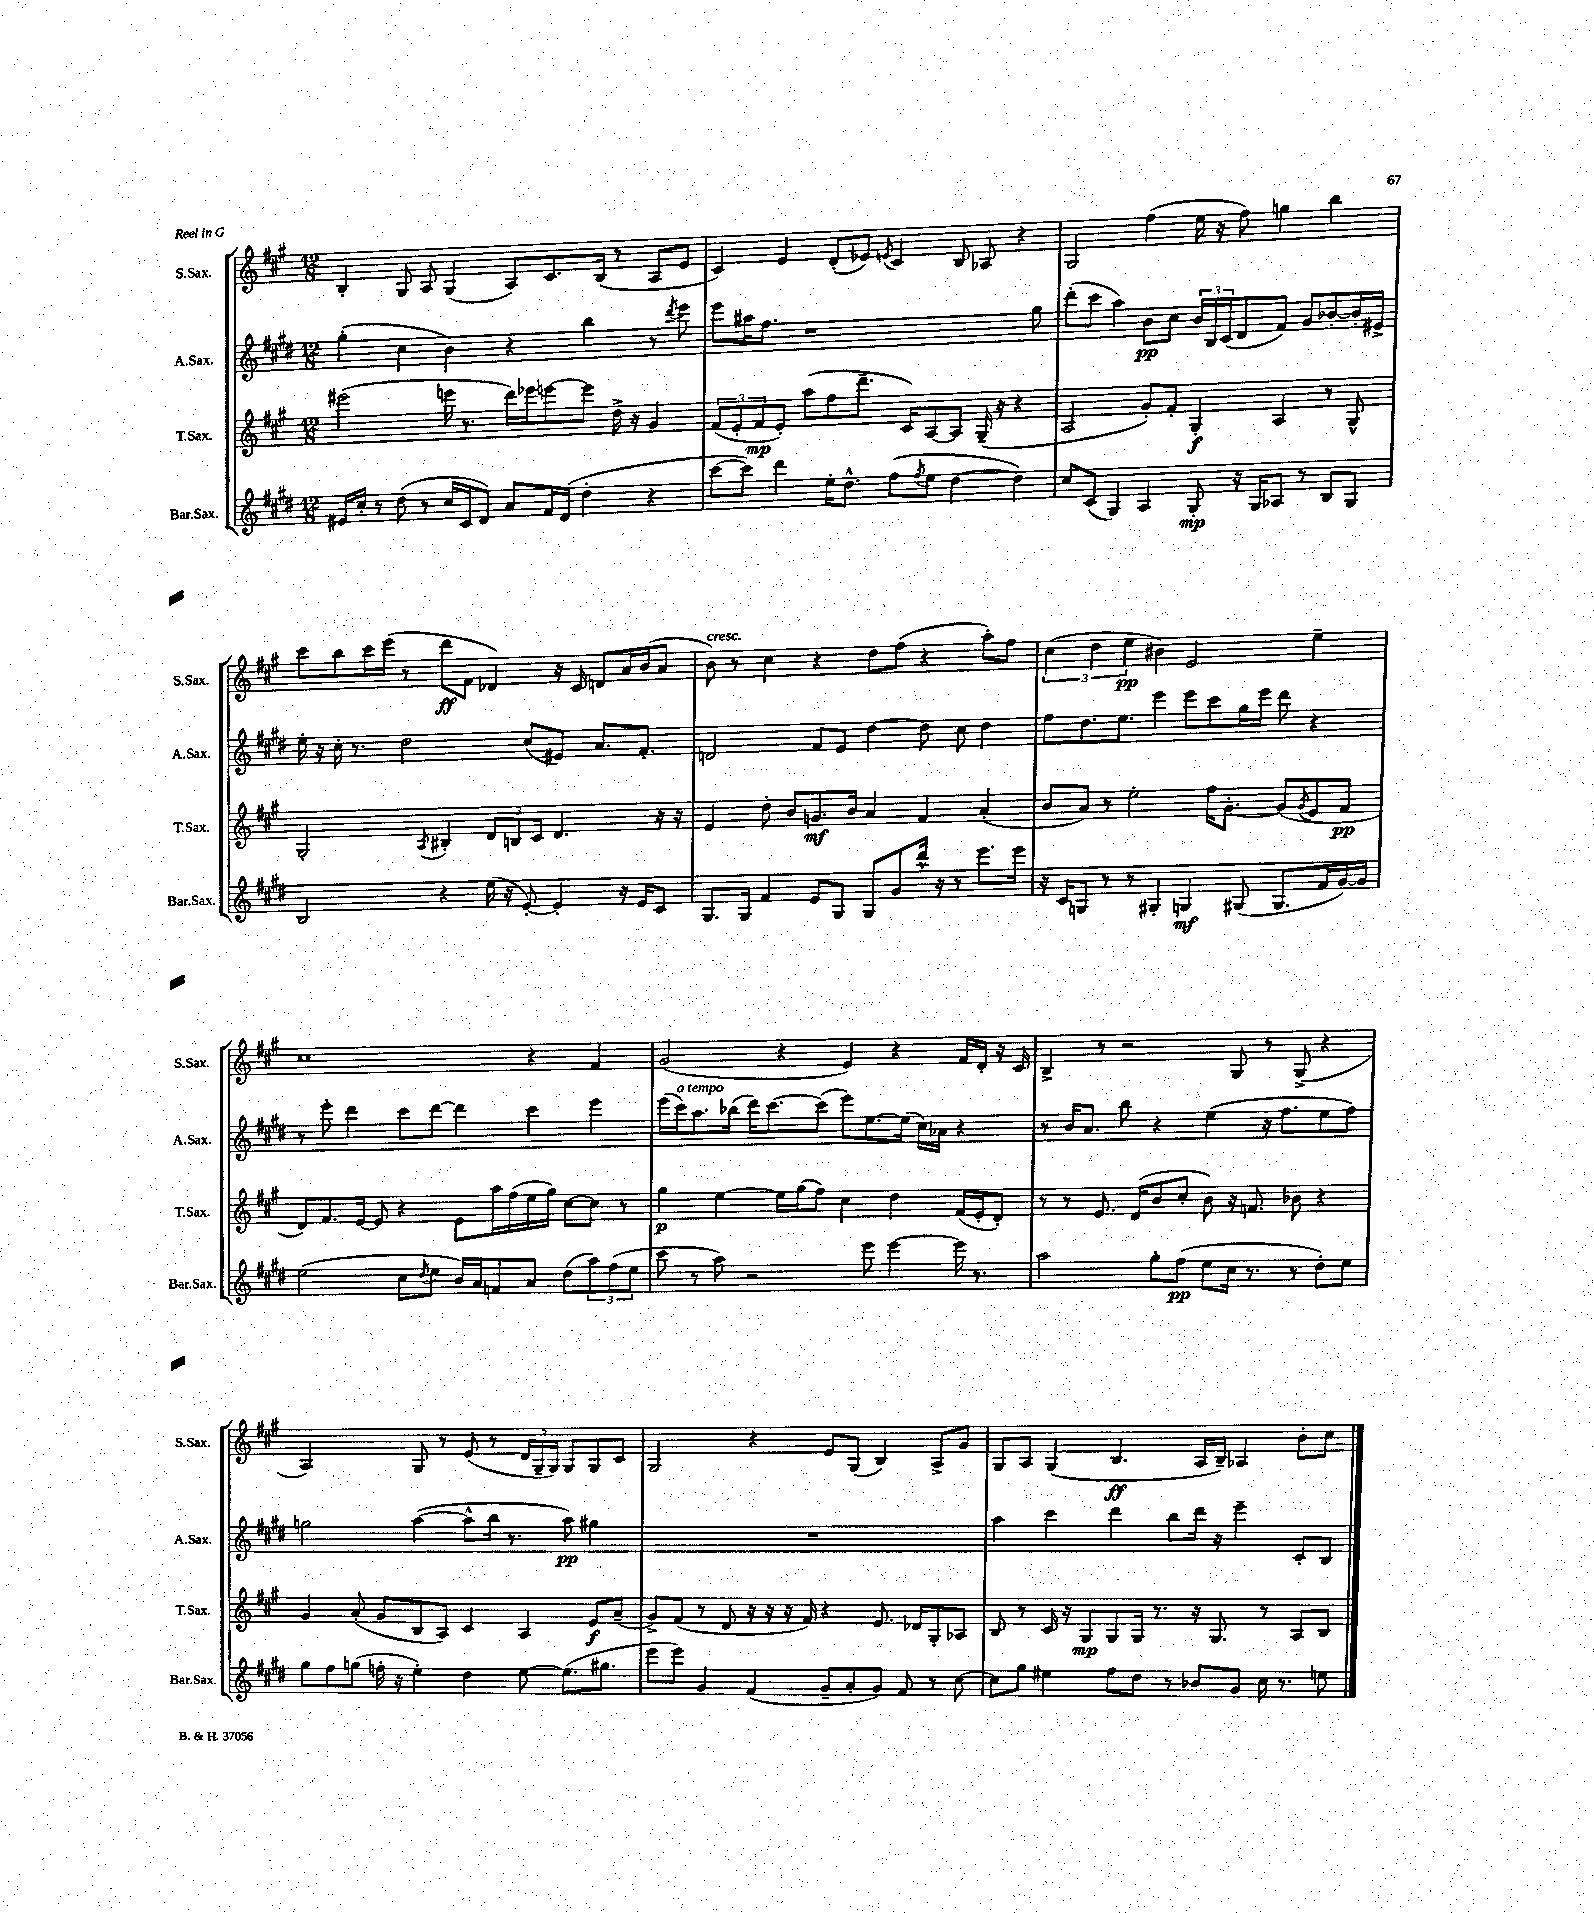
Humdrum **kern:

**kern	**dynam	**kern	**dynam	**kern	**dynam	**kern	**dynam
*part4	*part4	*part3	*part3	*part2	*part2	*part1	*part1
*staff4	*staff4	*staff3	*staff3	*staff2	*staff2	*staff1	*staff1
*I"Bar.Sax.	*	*I"T.Sax.	*	*I"A.Sax.	*	*I"S.Sax.	*
*I'Bar.Sax.	*	*I'T.Sax.	*	*I'A.Sax.	*	*I'S.Sax.	*
*clefG2	*	*clefG2	*	*clefG2	*	*clefG2	*
*k[f#c#g#d#]	*	*k[f#c#g#]	*	*k[f#c#g#d#]	*	*k[f#c#g#]	*
*M12/8	*	*M12/8	*	*M12/8	*	*M12/8	*
=123	=123	=123	=123	=123	=123	=123	=123
16e#X/LL	.	(2eee#X\	.	(4gg#'\	.	4B'/	.
16cc#'/JJ	.	.	.	.	.	.	.
8r	.	.	.	.	.	.	.
(8dd#\	.	.	.	4cc#\	.	8G#/	.
8r	.	.	.	.	.	8A/	.
16cc#/LL	.	16eeen\	.	4b\)	.	(4G#/	.
16c#/J	.	8.r	.	.	.	.	.
8d#/J)	.	.	.	.	.	.	.
8a/L	.	16ddd\LL)	.	4r	.	8A/L)	.
.	.	16eee-X\J	.	.	.	.	.
16f#/L	.	[8eeen\	.	.	.	8.c#/	.
(16d#/JJ	.	.	.	.	.	.	.
4dd#'\	.	8eee\J]	.	4bb\	.	.	.
.	.	.	.	.	.	(16B/Jk	.
.	.	16dd^\	.	.	.	8r	.
.	.	16r	.	.	.	.	.
4r	.	4g#/	.	8r	.	8A/L	.
.	.	.	.	8qddd#/	.	.	.
.	.	.	.	8eee\	.	8e/J	.
=124	=124	=124	=124	=124	=124	=124	=124
[8ccc#\L	.	(12f#/L	.	8eee\L	.	4c#/)	.
.	.	12e'/	.	.	.	.	.
8ccc#\J])	.	.	.	16aa#X\K	.	.	.
.	.	12f#/	mp	.	.	.	.
.	.	.	.	8.ff#\J	.	.	.
4ddd#\	.	8e'/J)	.	.	.	4e/	.
.	.	(8aa\L	.	1r	.	.	.
16ee'\KL	.	8ff#\	.	.	.	(8d'/L	.
8.dd#^^\J	.	.	.	.	.	.	.
.	.	8.ddd~\J	.	.	.	8e-X/J)	.
.	.	.	.	.	.	8qen/	.
(8ff#\L	.	.	.	.	.	4c#/	.
.	.	16c#/KL)	.	.	.	.	.
8qff#/	.	.	.	.	.	.	.
8ee\J	.	[8A/	.	.	.	.	.
[4dd#\	.	8A/J]	.	.	.	8B/	.
.	.	(16G#~/	.	.	.	8A-X/	.
.	.	16r	.	.	.	.	.
4dd#\])	.	4r	.	.	.	4r	.
.	.	.	.	8gg#\	.	.	.
=125	=125	=125	=125	=125	=125	=125	=125
8cc#/L	.	2A/	.	(8ddd#'\L	.	2G#/	.
(8c#/J	.	.	.	8ccc#\J	.	.	.
4G#/)	.	.	.	4aa\)	.	.	.
4A/	.	8g#'/L)	.	8b\L	pp	(4ff#\	.
.	.	8f#'/J	.	8cc#\J	.	.	.
8G#'/	mp	4G#'/	f	24b/LL	.	16ee\	.
.	.	.	.	24B/	.	.	.
.	.	.	.	.	.	16r	.
.	.	.	.	(24c#/J	.	.	.
16r	.	.	.	8d#/	.	8ff#\)	.
16G#/KL	.	.	.	.	.	.	.
8A-X/J	.	4A/	.	8f#/J)	.	4ggn\	.
8r	.	.	.	8g#/L	.	.	.
8B/L	.	8r	.	[8b-X'/	.	4bb\	.
8G#/J	.	8G#^^/	.	16b-'/L]	.	.	.
.	.	.	.	16e#X^/JJ	.	.	.
!!LO:LB:g=z
=126	=126	=126	=126	=126	=126	=126	=126
2B/	.	2G#'/	.	16ee'\	.	8ccc#\L	.
.	.	.	.	16r	.	.	.
.	.	.	.	16cc#'\	.	8bb\	.
.	.	.	.	8.r	.	.	.
.	.	.	.	.	.	16ccc#\L	.
.	.	.	.	.	.	(16eee\JJ	.
.	.	.	.	2dd#\	.	8r	.
.	.	8qA/	.	.	.	.	.
4r	.	4B#X'/	.	.	.	8ddd\L	ff
.	.	.	.	.	.	8f#\J	.
(16ee\	.	12d/L	.	.	.	4d-X/)	.
16r	.	.	.	.	.	.	.
.	.	12Bn/	.	.	.	.	.
[8e'/)	.	.	.	(8cc#/L	.	.	.
.	.	12c#/J	.	.	.	.	.
4e'/]	.	4.d/	.	8e#X/J)	.	16r	.
.	.	.	.	.	.	16c#/	.
.	.	.	.	8.a/L	.	8dn/L	.
16r	.	.	.	.	.	16a/L	.
16e/KL	.	.	.	8.f#'/J	.	(16b/J	.
8c#/J	.	16r	.	.	.	8a/J	.
.	.	16r	.	.	.	.	.
=127	=127	=127	=127	=127	=127	=127	=127
!	!	!	!	!	!	!LO:TX:a:i:t=cresc.	!
8.G#/L	.	4e/	.	2dn/	.	8b\)	.
.	.	.	.	.	.	8r	.
16G#/Jk	.	.	.	.	.	.	.
4f#/	.	8dd'\	.	.	.	4cc#\	.
.	.	8b/L	.	.	.	.	.
8e/L	.	8.gn/	mf	8f#/L	.	4r	.
8G#/J	.	.	.	8e/J	.	.	.
.	.	16b/Jk	.	.	.	.	.
8G#/L	.	4a/	.	[4dd#\	.	8dd\L	.
8g#/	.	.	.	.	.	(8ff#\J	.
16ddd#^^/Jk	.	4f#/	.	8dd#\]	.	4r	.
16r	.	.	.	.	.	.	.
8r	.	.	.	8cc#\	.	.	.
8.eee\L	.	(4a'/	.	4dd#\	.	8aa'\L)	.
.	.	.	.	.	.	8ff#\J	.
16eee\Jk	.	.	.	.	.	.	.
=128	=128	=128	=128	=128	=128	=128	=128
16r	.	8b/L	.	8ff#\L	.	(6cc#\	.
16c#/KL	.	.	.	.	.	.	.
8Gn/J	.	8a/J)	.	8.dd#\	.	.	.
.	.	.	.	.	.	6dd\	.
8r	.	8r	.	.	.	.	.
.	.	.	.	8.ee\J	.	.	.
.	.	.	.	.	.	6ee\	pp
8r	.	2ee'\	.	.	.	.	.
4G#X'/	.	.	.	4eee\	.	4b#X\)	.
4Gn/	mf	.	.	8eee\L	.	2e/	.
.	.	16ff#\KL	.	8ccc#\	.	.	.
.	.	[8.g#'\J	.	.	.	.	.
(8G#X/	.	.	.	16gg#\L	.	.	.
.	.	.	.	16eee\JJ	.	.	.
8.G#/L	.	(8g#/L]	.	8ddd#\	.	.	.
.	.	8qg#/	.	.	.	.	.
.	.	8e/	.	4r	.	4ee~\	.
16f#/L	.	.	.	.	.	.	.
[16g#/)	.	8f#/J	pp	.	.	.	.
16g#/JJ]	.	.	.	.	.	.	.
!!LO:LB:g=z
=129	=129	=129	=129	=129	=129	=129	=129
(2ee\	.	8d/L)	.	8r	.	1cc#	.
.	.	8.f#/	.	8eee'\	.	.	.
.	.	.	.	4ddd#\	.	.	.
.	.	[16e/Jk	.	.	.	.	.
.	.	8e/]	.	.	.	.	.
8cc#\L	.	4r	.	8ccc#\L	.	.	.
8qdd#/	.	.	.	.	.	.	.
8ee\J	.	.	.	[8ddd#\J	.	.	.
16b/LL)	.	8e\L	.	4ddd#\]	.	.	.
16a/J	.	.	.	.	.	.	.
8fn/	.	16aa\L	.	.	.	.	.
.	.	(16ff#\	.	.	.	.	.
8a/J	.	16ee\	.	4ccc#\	.	4r	.
.	.	16gg#\JJ)	.	.	.	.	.
(8dd#\L	.	[8cc#\L	.	.	.	.	.
12aa\)	.	8cc#\J]	.	4eee\	.	4f#/	.
(12ff#\	.	.	.	.	.	.	.
.	.	8r	.	.	.	.	.
12ee\J	.	.	.	.	.	.	.
=130	=130	=130	=130	=130	=130	=130	=130
8ccc#\	.	4gg#\	p	(16eee\LL	.	(2g#/	.
!	!	!	!	!LO:TX:a:i:t=a tempo	!	!	!
.	.	.	.	16ccc#\J)	.	.	.
8r	.	.	.	8.aa\	.	.	.
8aa\)	.	[4ee\	.	.	.	.	.
.	.	.	.	(16bb-X\Jk	.	.	.
2r	.	.	.	16ddd#\KL)	.	.	.
.	.	.	.	[8.ccc#\	.	.	.
.	.	16ee\LL]	.	.	.	4r	.
.	.	(16gg#\J	.	.	.	.	.
.	.	8ff#\J)	.	(8ccc#\J]	.	.	.
.	.	4cc#\	.	8eee\L)	.	4e/)	.
8eee\	.	.	.	[8.ee\	.	.	.
[4eee\	.	4dd\	.	.	.	4r	.
.	.	.	.	(16ee\Jk]	.	.	.
.	.	.	.	16cc#\LL)	.	.	.
.	.	.	.	16a-X\JJ	.	.	.
16eee\]	.	(16f#/LL	.	4r	.	16f#/LL	.
8.r	.	16e'/J	.	.	.	16d'/JJ	.
.	.	8d'/J)	.	.	.	16r	.
.	.	.	.	.	.	16c#/	.
=131	=131	=131	=131	=131	=131	=131	=131
2aa\	.	8r	.	8r	.	4B^/	.
.	.	8r	.	16b/KL	.	.	.
.	.	.	.	8.a/J	.	.	.
.	.	8.e/	.	.	.	8r	.
.	.	.	.	8bb\	.	2r	.
.	.	(16d/KL	.	.	.	.	.
8gg#'\L	.	8b/	.	4r	.	.	.
(8ff#\J	pp	8cc#'/J	.	.	.	.	.
8ee\L	.	8b\)	.	(4ee\	.	.	.
16cc#\Jk	.	16r	.	.	.	8G#/	.
8.r	.	8.fn/	.	.	.	.	.
.	.	.	.	16r	.	8r	.
.	.	.	.	8.ff#\L	.	.	.
8r	.	8b-X\	.	.	.	(8G#^/	.
8dd#'\L)	.	4r	.	8ee\	.	4r	.
8ee\J	.	.	.	8ff#\J)	.	.	.
!!LO:LB:g=z
=132	=132	=132	=132	=132	=132	=132	=132
8gg#\L	.	4g#/	.	2ggn\	.	2A/)	.
8ff#\	.	.	.	.	.	.	.
(8ggn\J	.	(8a'/	.	.	.	.	.
16ffn'\	.	8g#/L	.	.	.	.	.
16r	.	.	.	.	.	.	.
4ee'\)	.	8B/	.	([4aa\	.	8G#/	.
.	.	8A/J)	.	.	.	8r	.
4dd#\	.	4c#/	.	8aa^^\L]	.	(8e/	.
.	.	.	.	16bb\Jk	.	8r	.
.	.	.	.	8.r	.	.	.
[8ee\	.	4A/	.	.	.	24d/LL	.
.	.	.	.	.	.	24G#~/	.
.	.	.	.	.	.	24G#/JJ)	.
(8.ee\L]	.	.	.	8aa\)	pp	8G#/L	.
.	.	8e/L	f	4gg#X\	.	8G#/	.
8.gg#X\J	.	.	.	.	.	.	.
.	.	(8a~/J	.	.	.	8c#/J	.
=133	=133	=133	=133	=133	=133	=133	=133
8eee\L	.	8g#^/L)	.	1.r	.	2G#/	.
8eee\J)	.	(8f#/J	.	.	.	.	.
4g#/	.	8r	.	.	.	.	.
.	.	8d/	.	.	.	.	.
(4f#/	.	16r	.	.	.	4r	.
.	.	16r	.	.	.	.	.
.	.	16r	.	.	.	.	.
.	.	16f#/)	.	.	.	.	.
8g#~/L	.	4r	.	.	.	8e/L	.
8a'/	.	.	.	.	.	(8G#/J	.
8g#/J)	.	8.e/	.	.	.	4B/)	.
8f#/	.	.	.	.	.	.	.
.	.	16d-X/KL	.	.	.	.	.
8r	.	8G#'/	.	.	.	8A^/L	.
[8cc#\	.	8A-X/J	.	.	.	8g#/J	.
=134	=134	=134	=134	=134	=134	=134	=134
8cc#\L]	.	8B/	.	4aa\	.	8G#/L	.
8gg#\J	.	8r	.	.	.	8A/J	.
4ee#X\	.	16c#/	.	4ccc#\	.	(4G#/	.
.	.	16r	.	.	.	.	.
.	.	8G#/L	mp	.	.	.	.
8ff#\L	.	8G#/	.	4ddd#\	.	4.B/	ff
8dd#\J	.	16G#/Jk	.	.	.	.	.
.	.	8.r	.	.	.	.	.
8r	.	.	.	8bb\L	.	.	.
8b-X/L	.	16r	.	16ddd#\Jk	.	16A/LL	.
.	.	8.G#/	.	16r	.	16B~/JJ)	.
8g#/J	.	.	.	4eee~\	.	4A-X/	.
16cc#\	.	8r	.	.	.	.	.
8.r	.	.	.	.	.	.	.
.	.	8A/L	.	8c#'/L	.	8b'\L	.
8een\	.	8B/J	.	8B/J	.	8cc#\J	.
==	==	==	==	==	==	==	==
*-	*-	*-	*-	*-	*-	*-	*-
